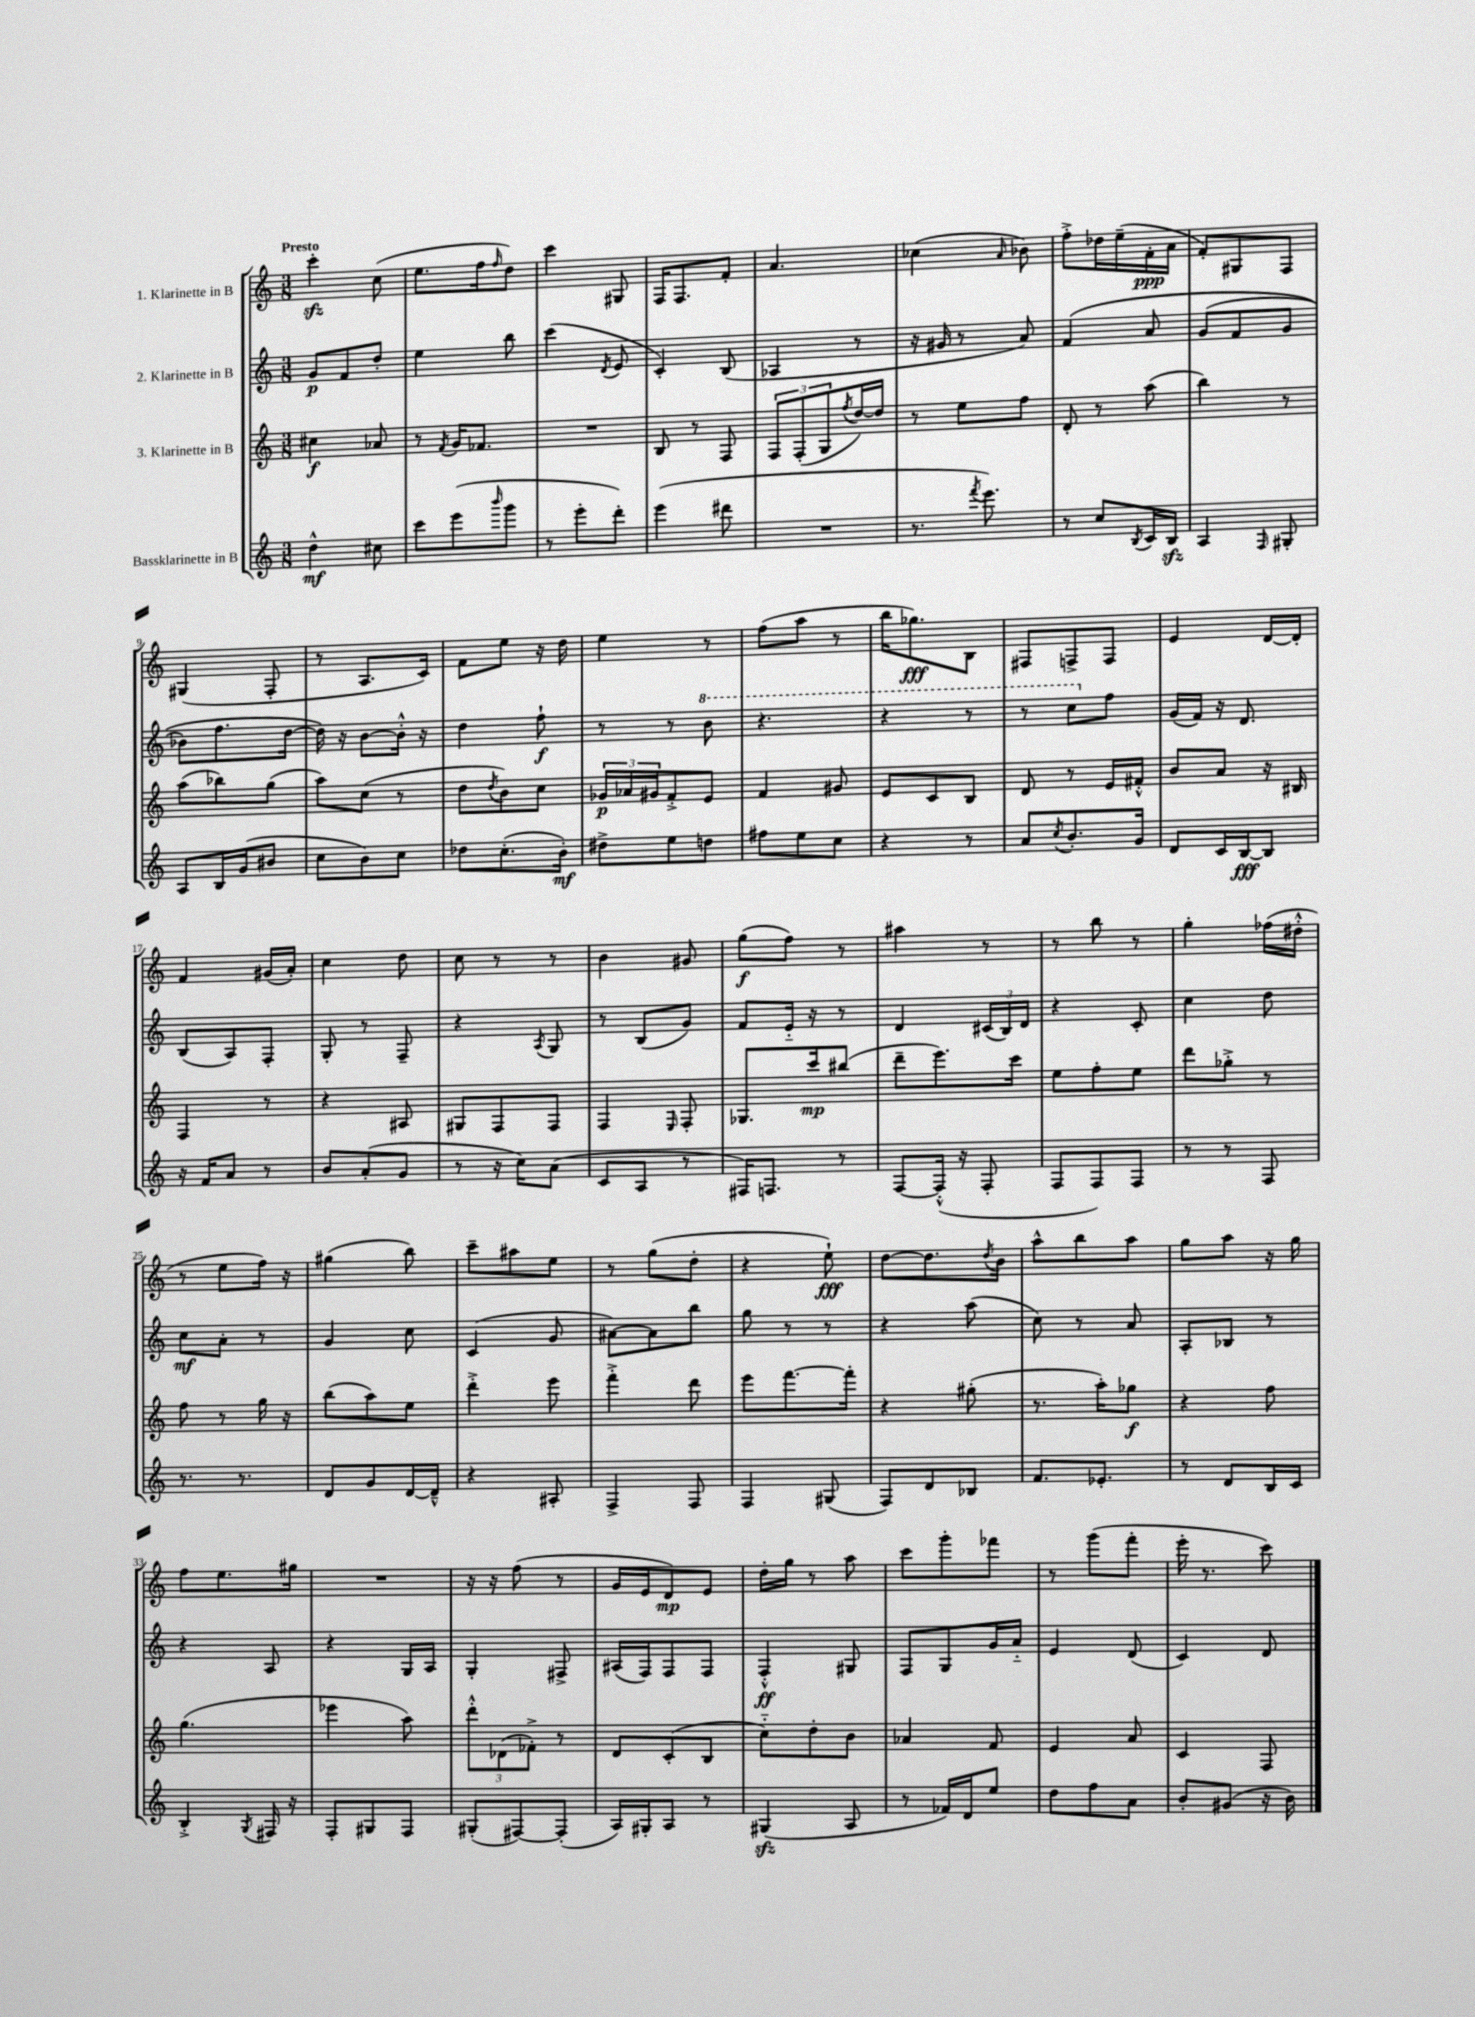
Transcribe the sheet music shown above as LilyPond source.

<<
\new StaffGroup <<
\new Staff = "s0" \with { instrumentName = "1. Klarinette in B" } {
    \clef treble \key c \major \numericTimeSignature \time 3/8 \tempo "Presto"
    c'''4-.\sfz c''8( |
    e''8. f''16 \grace { f''16 } d''8) |
    c'''4 gis8 |
    f16 f8. f'8-. |
    a'4. |
    ces''4( \grace { a'16 } bes'8) |
    f''8-.-> des''16 e''16--( f'16-.\ppp a'16 |
    f'8-.) gis8 f8 |
    gis4( f8-. |
    r8 a8. c'16) |
    f'8 e''8 r16 d''16 |
    e''4 r8 |
    f''8( a''8 r8 |
    b''16 ges''8.\fff) b8 |
    fis8 f8-> f8 |
    e'4 d'16~ d'16-. |
    f'4 gis'16( a'16-.) |
    c''4 d''8 |
    c''8 r8 r8 |
    b'4 gis'8 |
    g''8\f( f''8) r8 |
    ais''4 r8 |
    r8 b''8 r8 |
    g''4-. fes''16( dis''16-.-^ |
    r8 e''8 f''16) r16 |
    gis''4( b''8) |
    c'''8-- ais''8 e''8 |
    r8 g''8( d''8-. |
    r4 e''8-!\fff) |
    d''8~ d''8. \acciaccatura { d''8 } b'16 |
    a''8-^ b''8 a''8 |
    g''8 a''8 r16 g''16 |
    f''8 e''8. gis''16 |
    R4. |
    r16 r16 f''8( r8 |
    g'16 e'16 d'8\mp) e'8 |
    d''16-. g''16 r8 a''8 |
    c'''8 g'''8-. fes'''8 |
    r8 g'''8( f'''8-. |
    e'''16-. r8. c'''8) \bar "|." |
}
\new Staff = "s1" \with { instrumentName = "2. Klarinette in B" } {
    \clef treble \key c \major \numericTimeSignature \time 3/8
    g'8\p f'8 d''8-. |
    e''4 b''8 |
    c'''4( \acciaccatura { d'8 } e'8 |
    c'4-.) b8( |
    aes4 r8 |
    r16 gis'16 r8 a'8) |
    f'4\( a'8 |
    g'8( f'8 g'8 |
    bes'8) f''8. d''16~ |
    d''16\) r16 b'8~ b'16-.-^ r16 |
    d''4 f''8-!\f |
    r8 r8 \ottava #1 b''8 |
    r4. |
    r4 r8 |
    r8 c'''8 \ottava #0 f''8 |
    g'16( f'16) r16 d'8. |
    b8( a8) f8-. |
    g8-. r8 f8-- |
    r4 \acciaccatura { a8 } g8 |
    r8 b8( g'8) |
    f'8 e'16-_ r16 r8 |
    d'4 \tuplet 3/2 { cis'16( b16) d'16 } |
    r4 c'8-. |
    c''4 d''8 |
    c''8\mf a'8-. r8 |
    g'4 c''8 |
    c'4( g'8 |
    ais'8~) ais'8 b''8 |
    g''8 r8 r8 |
    r4 a''8( |
    c''8) r8 a'8 |
    a8-. bes8 r8 |
    r4 a8 |
    r4 g16 a16 |
    g4-. fis8-> |
    ais16( f16) f8 f8 |
    f4-.-^\ff gis8 |
    f8 g8 g'16 a'16-_ |
    e'4 d'8( |
    c'4) d'8 \bar "|." |
}
\new Staff = "s2" \with { instrumentName = "3. Klarinette in B" } {
    \clef treble \key c \major \numericTimeSignature \time 3/8
    cis''4\f aes'8 |
    r8 \acciaccatura { f'8 } g'16 fes'8. |
    R4. |
    b8 r8 f8 |
    \tuplet 3/2 { f8 f8-.( g8 } \acciaccatura { f''8 } d''16~) d''16 |
    r8 e''8 f''8 |
    d'8-. r8 a''8( |
    b''4) r8 |
    a''8( bes''8) g''8( |
    a''8) c''8( r8 |
    d''8 \acciaccatura { d''8 } b'8) c''8 |
    \tuplet 3/2 { ges'16\p aes'16 gis'16 } f'8-.-> e'8 |
    f'4 gis'8 |
    e'8 c'8 b8 |
    d'8 r8 e'16 fis'16-.-^ |
    b'8 a'8 r16 bis16 |
    f4 r8 |
    r4 ais8 |
    gis8 f8 f8 |
    f4 \grace { e16 } f8-. |
    ges8. c'''16\mp bis''8( |
    d'''8-- e'''8.) c'''16 |
    e''8 f''8-. e''8 |
    d'''8 ges''8-.-> r8 |
    f''8 r8 g''16 r16 |
    b''8( a''8) e''8 |
    d'''4-.-> e'''8 |
    f'''4-.-> d'''8 |
    e'''8 f'''8.~ f'''16-. |
    r4 gis''8-.( |
    r8. a''16-.) ges''8\f |
    r4 f''8 |
    g''4.( |
    ees'''4 a''8) |
    \tuplet 3/2 { d'''8-.-^ des'8( fes'8-.->) } r8 |
    d'8 c'8-.( b8 |
    c''8-_) d''8-. b'8 |
    aes'4 f'8 |
    e'4 a'8 |
    c'4 f8 \bar "|." |
}
\new Staff = "s3" \with { instrumentName = "Bassklarinette in B" } {
    \clef treble \key c \major \numericTimeSignature \time 3/8
    d''4-^\mf cis''8 |
    c'''8 e'''8( \grace { b'''16 } g'''8 |
    r8 e'''8-. d'''8-.) |
    e'''4( dis'''8 |
    R4. |
    r8. \acciaccatura { f'''8 } e'''8.) |
    r8 c''8 \acciaccatura { b8 } c'16 b16\sfz |
    a4 \grace { f16 } gis8-. |
    a8 b16 g'16( bis'8 |
    c''8 b'8) c''8 |
    des''8 c''8.-.( b'16-.\mf) |
    dis''8-> e''8 d''8 |
    fis''8 e''8 c''8 |
    r4 r8 |
    a'8 \acciaccatura { c''8 } b'8.-. g'16 |
    d'8 c'16 b16~\fff b8 |
    r16 f'16 a'8 r8 |
    b'8 a'8-.( g'8 |
    r8 r16 c''16) a'8( |
    c'8 a8 r8 |
    fis16) f8. r8 |
    f8~ f16-.-^( r16 f8-. |
    f8 f8) f8 |
    r8 r8 f8 |
    r8. r8. |
    d'8 g'8 d'16~ d'16---^ |
    r4 ais8-. |
    f4-> f8 |
    f4 gis8( |
    f8) d'8 bes8 |
    f'8. ees'8.-. |
    r8 d'8 b16 c'16 |
    b4-.-> \acciaccatura { g8 } fis16 r16 |
    f8-. gis8 f8 |
    gis8-.( fis8~) fis8-.( |
    a16) gis16-. a8 r8 |
    gis4\sfz( a8 |
    r8 fes'16) d'16 e''8 |
    d''8 f''8 a'8 |
    b'8-. gis'8( r16 b'16) \bar "|." |
}
>>
>>
